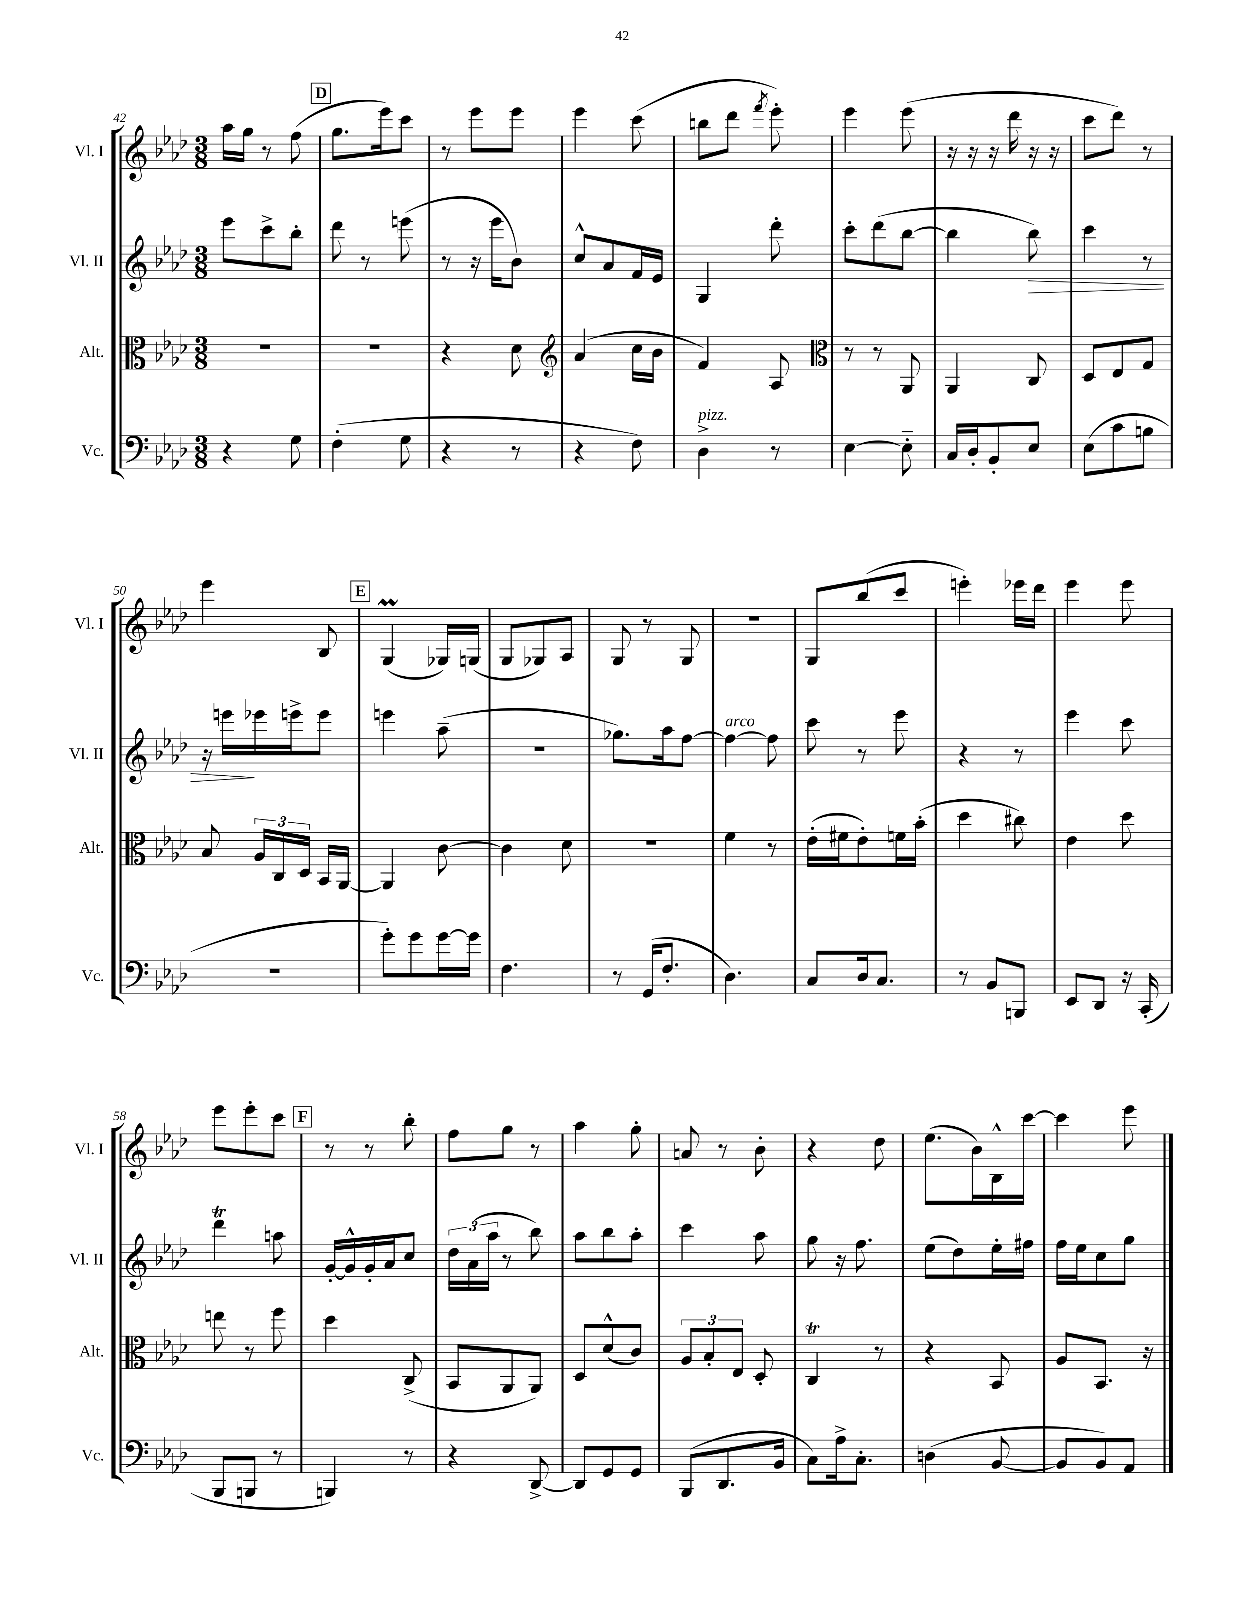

**kern	**kern	**kern	**dynam	**kern
*part4	*part3	*part2	*part2	*part1
*staff4	*staff3	*staff2	*staff2	*staff1
*I"Vc.	*I"Alt.	*I"Vl. II	*	*I"Vl. I
*I'Vc.	*I'Alt.	*I'Vl. II	*	*I'Vl. I
*clefF4	*clefC3	*clefG2	*	*clefG2
*k[b-e-a-d-]	*k[b-e-a-d-]	*k[b-e-a-d-]	*	*k[b-e-a-d-]
*M3/8	*M3/8	*M3/8	*	*M3/8
=42	=42	=42	=42	=42
4r	4.r	8eee-\L	.	16aa-\LL
.	.	.	.	16gg\JJ
.	.	8ccc^\	.	8r
8G\	.	8bb-'\J	.	(8ff\
!!LO:REH:place=s1:t=D
=43	=43	=43	=43	=43
(4F'\	4.r	8ddd-\	.	8.gg\L
.	.	8r	.	.
.	.	.	.	16eee-\k)
8G\	.	(8eeen\	.	8ccc\J
=44	=44	=44	=44	=44
4r	4r	8r	.	8r
.	.	16r	.	8eee-\L
.	.	16eee-\KL	.	.
8r	8d-\	8b-\J)	.	8eee-\J
=45	=45	=45	=45	=45
*	*clefG2	*	*	*
4r	(4a-/	8cc^^/L	.	4eee-\
.	.	8a-/	.	.
8F\)	16cc\LL	16f/L	.	(8ccc\
.	16b-\JJ	16e-/JJ	.	.
=46	=46	=46	=46	=46
!LO:TX:a:i:t=pizz.	!	!	!	!
4D-^\	4f/)	4G/	.	8bbn\L
.	.	.	.	8ddd-\J
.	.	.	.	8qfff/
8r	8A-/	8ddd-'\	.	8eee-'\)
=47	=47	=47	=47	=47
*	*clefC3	*	*	*
[4E-\	8r	8ccc'\L	.	4eee-\
.	8r	(8ddd-\	.	.
8E-\]	8AA-/	[8bb-\J	.	(8eee-\
=48	=48	=48	=48	=48
16C/LL	4AA-/	4bb-\]	.	16r
16D-'/J	.	.	.	16r
8BB-'/	.	.	.	16r
.	.	.	.	16ddd-\
!	!	!	!LO:HP:b	!
8E-/J	8C/	8bb-\)	>	16r
.	.	.	.	16r
=49	=49	=49	=49	=49
(8E-\L	8D-/L	4ccc\	.	8ccc\L
8c\	8E-/	.	.	8ddd-\J)
8Bn\J	8G/J	8r	.	8r
!!LO:LB:g=z
=50	=50	=50	=50	=50
4.r	8B-/	16r	.	4eee-\
.	.	16eeen\LL	.	.
.	24A-/LL	16eee-X\	]	.
.	24C/	.	.	.
.	.	16eeen^\J	.	.
.	24D-/JJ	.	.	.
.	16BB-/LL	8eee\J	.	8B-/
.	[16AA-/JJ	.	.	.
!!LO:REH:place=s1:t=E
=51	=51	=51	=51	=51
8g'\L)	4AA-/]	4eeen\	.	(4Gm/
8g\	.	.	.	.
[16g\L	[8c\	(8aa-~\	.	16G-X/LL)
16g\JJ]	.	.	.	(16Gn/JJ
=52	=52	=52	=52	=52
4.F\	4c\]	4.r	.	8G/L
.	.	.	.	8G-X/)
.	8d-\	.	.	8A-/J
=53	=53	=53	=53	=53
8r	4.r	8.gg-X\L)	.	8G/
(16GG/KL	.	.	.	8r
8.F'/J	.	16aa-\k	.	.
.	.	[8ff\J	.	8G/
=54	=54	=54	=54	=54
!	!	!LO:TX:a:i:t=arco	!	!
4.D-\)	4f\	4ff\_	.	4.r
.	8r	8ff\]	.	.
=55	=55	=55	=55	=55
8C/L	(16e-'\LL	8ccc\	.	8G/L
.	16f#X\J	.	.	.
16D-/k	8e-'\)	8r	.	(8bb-/
8.C/J	.	.	.	.
.	16fn\L	8eee-\	.	8ccc/J
.	(16b-'\JJ	.	.	.
=56	=56	=56	=56	=56
8r	4dd-\	4r	.	4eeen'\)
8BB-/L	.	.	.	.
8BBBn/J	8cc#X\)	8r	.	16eee-X\LL
.	.	.	.	16ddd-\JJ
=57	=57	=57	=57	=57
8EE-/L	4e-\	4eee-\	.	4eee-\
8DD-/J	.	.	.	.
16r	8dd-\	8ccc\	.	8eee-\
(16CC'/	.	.	.	.
!!LO:LB:g=z
=58	=58	=58	=58	=58
8BBB-/L	8een\	4ddd-T\	.	8eee-\L
8BBBn/J	8r	.	.	8eee-'\
8r	8ff\	8aan\	.	8ccc\J
!!LO:REH:place=s1:t=F
=59	=59	=59	=59	=59
4BBBn/)	4dd-\	[16g'/LL	.	8r
.	.	16g^^/]	.	.
.	.	16g'/	.	8r
.	.	16a-/J	.	.
8r	(8C^/	8cc/J	.	8bb-'\
=60	=60	=60	=60	=60
4r	8BB-/L	24dd-\LL	.	8ff\L
.	.	(24a-\	.	.
.	.	24aa-\JJ	.	.
.	8AA-/	8r	.	8gg\J
[8DD-^/	8AA-/J)	8bb-\)	.	8r
=61	=61	=61	=61	=61
8DD-/L]	8D-/L	8aa-\L	.	4aa-\
8GG/	(8d-^^/	8bb-\	.	.
8GG/J	8c/J)	8aa-'\J	.	8gg'\
=62	=62	=62	=62	=62
(8BBB-/L	12A-/L	4ccc\	.	8an/
.	12B-'/	.	.	.
8.DD-/	.	.	.	8r
.	12E-/J	.	.	.
.	8D-'/	8aa-\	.	8b-'\
16BB-/Jk	.	.	.	.
=63	=63	=63	=63	=63
8C\L)	4Ct/	8gg\	.	4r
16A-^\k	.	16r	.	.
8.C'\J	.	8.ff\	.	.
.	8r	.	.	8dd-\
=64	=64	=64	=64	=64
(4Dn\	4r	(8ee-\L	.	(8.ee-\L
.	.	8dd-\)	.	.
.	.	.	.	16b-\L)
[8BB-/	8BB-/	16ee-'\L	.	16B-^^\
.	.	16ff#X\JJ	.	[16ccc\JJ
=65	=65	=65	=65	=65
8BB-/L]	8A-/L	16ff\LL	.	4ccc\]
.	.	16ee-\J	.	.
8BB-/)	8.BB-/J	8cc\	.	.
8AA-/J	.	8gg\J	.	8eee-\
.	16r	.	.	.
==	==	==	==	==
*-	*-	*-	*-	*-
